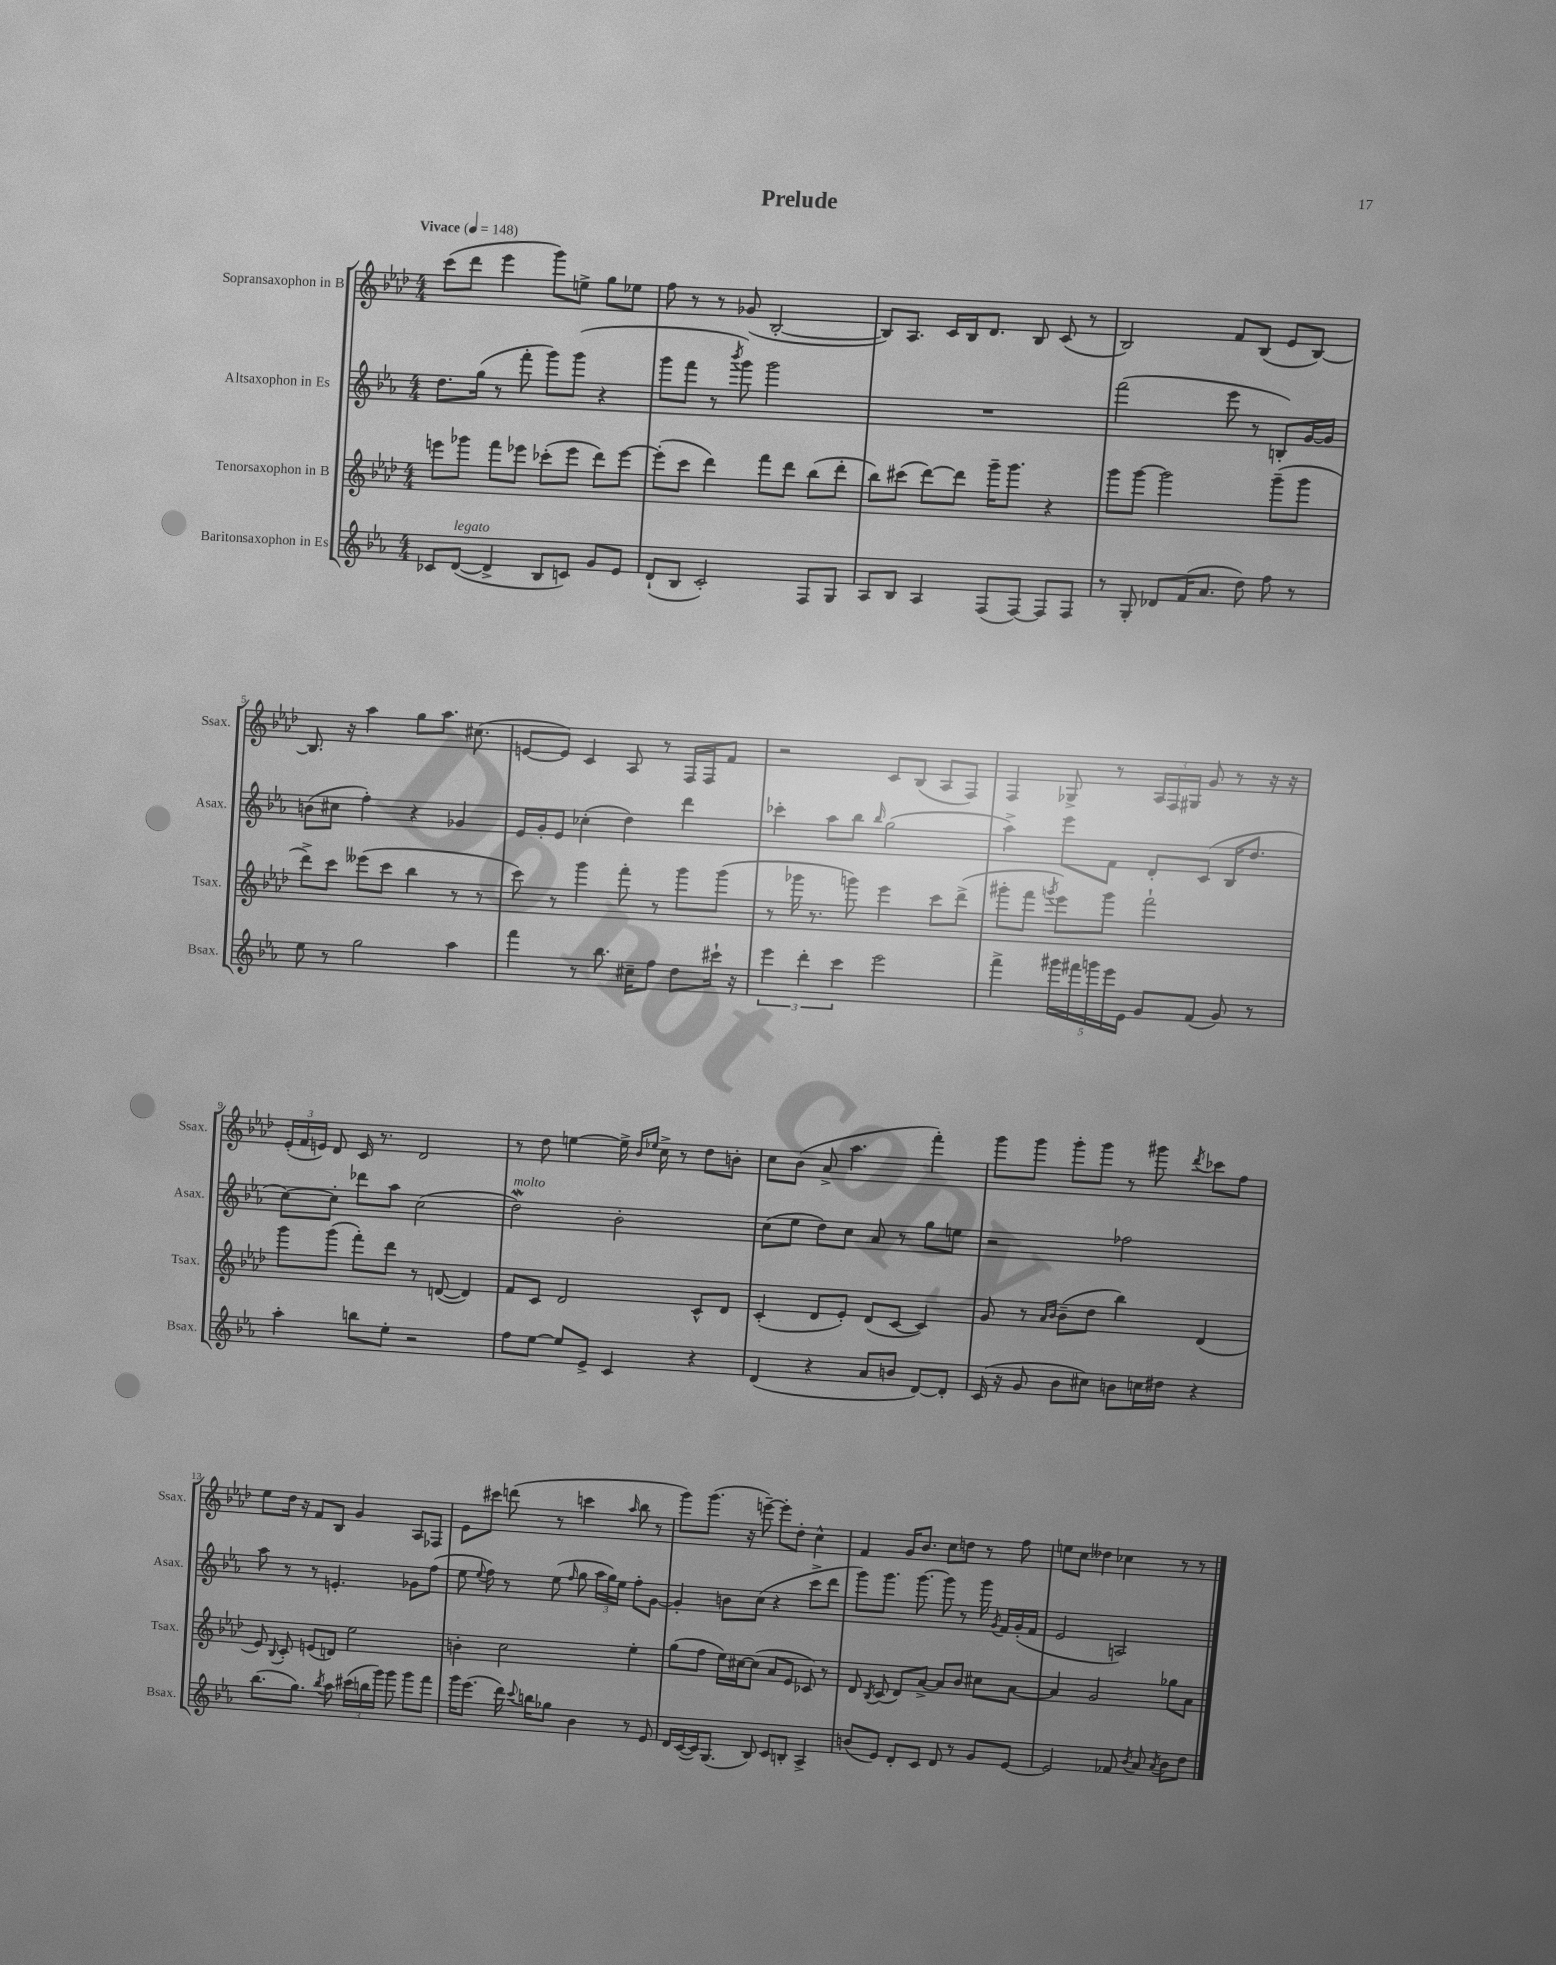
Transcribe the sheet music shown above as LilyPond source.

\header { title = "Prelude" }
<<
\new StaffGroup <<
\new Staff = "s0" \with { instrumentName = "Sopransaxophon in B" shortInstrumentName = "Ssax." } {
    \clef treble \key aes \major \numericTimeSignature \time 4/4 \tempo "Vivace" 4 = 148
    \autoBeamOff c'''8[( des'''8] ees'''4 g'''8[) e''8]-> g''8[ ees''8] |
    f''8 r8 r8 ges'8( bes2~-. |
    bes8[) aes8.] c'16[ bes16 des'8.] bes8 c'8( r8 |
    bes2) f'8[ bes8]( ees'8[ bes8]~) |
    bes8. r16 aes''4 g''8[ aes''8.] cis''8.( |
    e'8[~ e'8]) c'4 aes8 r8 f16[ f16 f'8] |
    r2 c'8[ bes8]( aes8[ f8]) |
    f4 ges8-> r8 \tuplet 3/2 { aes16[ f16 gis16] } g'8 r8 r16 r16 |
    \tuplet 3/2 { ees'16[-.( f'16 e'16]) } des'8 c'16 r8. des'2 |
    r8 des''8 e''4~ e''16-> \grace { bes'16[ ees''16] } c''16-> r8 des''8[ b'8]-. |
    c''8[ bes'8]( aes'8-> aes''4. f'''4-.) |
    g'''8[ g'''8] g'''8[-. g'''8] r8 gis'''8 \acciaccatura { des'''8 } ces'''8[ f''8] |
    ees''8[ des''16] r16 f'8[ bes8] g'4 aes8[ fes8] |
    ees'8[ cis'''8] d'''8( r8 c'''4 \grace { aes''16 } bes''8 r8 |
    g'''8[) g'''8.]( r16 e'''8~--) e'''8[-. des''8]-. c''4-^ |
    f'4 g'16[ bes'8.] c''8[ d''8] r8 f''8 |
    e''8[ c''8] deses''4 ces''4 r8 r8 \bar "|." |
}
\new Staff = "s1" \with { instrumentName = "Altsaxophon in Es" shortInstrumentName = "Asax." } {
    \clef treble \key ees \major \numericTimeSignature \time 4/4
    \autoBeamOff d''8.[ g''16]( r8 f'''8-. g'''8[) g'''8]( r4 |
    g'''8[ f'''8] r8 \acciaccatura { bes'''8 } g'''8) g'''2 |
    R1 |
    f'''2( ees'''8 r8 b8[-.) g'16~ g'16] |
    b'8[( cis''8] f''4-.) r4 ges'4 |
    ees'16[ g'16-. ees'8] ces''4-.( d''4) d'''4 |
    ces'''4-. aes''8[ bes''8] \grace { bes''16 } g''2( |
    aes''4->) ees'''8[ f'8] d'8[-. c'8]( bes16[ d''8.] |
    c''8[~) c''8]-. des'''8[ aes''8] c''2( |
    d''2\mordent^\markup { \italic "molto" }) bes'2-. |
    c''8[( ees''8] d''8[) c''8] aes'8 r8 g''8[ e''8] |
    r2 fes''2 |
    aes''8 r8 r8 e'4.-. ges'8[ f''8]( |
    ees''8 \appoggiatura { ees''8 } f''8) r8 ees''8( \grace { f''16 } g''8 \tuplet 3/2 { aes''16[ g''16) ees''16] } f''8[-. g'8]~ |
    g'4-. b'8[ c''8]( r4 c'''8[-> d'''8] |
    g'''8[) g'''8.] g'''8.~ g'''8 r8 g'''16 \acciaccatura { g'8 } f'16[ g'16-.( f'16] |
    ees'2 a2) \bar "|." |
}
\new Staff = "s2" \with { instrumentName = "Tenorsaxophon in B" shortInstrumentName = "Tsax." } {
    \clef treble \key aes \major \numericTimeSignature \time 4/4
    \autoBeamOff e'''8[ ges'''8] f'''8[ ees'''8] ces'''8[-.( ees'''8] des'''8[) ees'''8]~ |
    ees'''8[-.( c'''8] des'''4) f'''8[ des'''8] bes''8[( des'''8]-. |
    bes''8[) cis'''8]( des'''8[~) des'''8] g'''16[-- g'''8.] r4 |
    g'''8[ g'''8]~ g'''2 g'''8[--( g'''8] |
    des'''8[->) c'''8] eeses'''8[( c'''8] bes''4 r8 r8 |
    c'''8) r8 g'''4 f'''8-. r8 g'''8[ g'''8]( |
    r8 ges'''16 r8. g'''8) ees'''4 c'''8[ des'''8]->( |
    gis'''8[-. f'''8] \acciaccatura { g'''8 } ees'''8[) g'''8] f'''2-! |
    g'''8[ g'''8]( f'''8[-.) des'''8] r8 d'8~( d'4) |
    f'8[ c'8] des'2 c'8[-^ des'8] |
    c'4-.( des'8[ ees'8]-.) des'8[( c'8]~ c'4) |
    g'8 r8 \grace { aes'16[ bes'16] } bes'8[--( des''8] bes''4) des'4( |
    ees'8) \appoggiatura { bes8 } c'8-. e'8[( d'8]) ees''2 |
    b'4-. c''2 ees''4-. |
    g''8[( f''8] ees''16[) cis''16~ cis''8]( aes'8[ ees'8] ces'8) r8 |
    des'8 \acciaccatura { bes8 } c'8( des'8[) aes'8]~-> aes'8[ bes'8] cis''8[ aes'8]~ |
    aes'4 g'2 ges''8[ aes'8] \bar "|." |
}
\new Staff = "s3" \with { instrumentName = "Baritonsaxophon in Es" shortInstrumentName = "Bsax." } {
    \clef treble \key ees \major \numericTimeSignature \time 4/4
    \autoBeamOff ces'8[ d'8]~^\markup { \italic "legato" }( d'4-> bes8[ c'8]) g'8[ ees'8] |
    d'8[-!( bes8] c'2-.) f8[ g8] |
    aes8[ bes8] aes4 f8[( f8]~) f8[ f8] |
    r8 g8-. des'8[ f'16( aes'8.] d''8) f''8 r8 |
    ees''8 r8 g''2 aes''4 |
    f'''4 r8 bes''8. cis''16[-- f''8] d''8[ cis'''16]-! r16 |
    \tuplet 3/2 { ees'''4 d'''4-. c'''4 } ees'''2 |
    f'''4-> \tuplet 5/4 { gis'''16[ fis'''16 g'''16 ees'''16 ees'16] } g'8[ f'8]( g'8) r8 |
    aes''4-. b''8[ ees''8]-. r2 |
    f''8[ ees''8]~ ees''8[ ees'8]-> c'4 r4 |
    d'4( r4 aes'8[ b'8] d'8[~) d'8]-. |
    c'16( r16 g'8 bes'8[ cis''8]) b'8[ c''16 dis''16] r4 |
    bes''8.[( g''8.]) \acciaccatura { bes''8 } aes''8 \tuplet 3/2 { cis'''16[( b''16 g'''16]) } g'''8 g'''8[ f'''8] |
    g'''16[ ees'''8.]( d'''16) \appoggiatura { c'''8 } b''16[ ges''8] bes'4 r8 ees'8 |
    d'16[ c'16~( c'16) g8.]( bes8) c'8[ b8]-. aes4-> |
    b'8[( ees'8]) d'8[-. c'8] d'8 r8 g'8[ ees'8]~ |
    ees'2 fes'8 \acciaccatura { bes'8 } aes'8 \acciaccatura { aes'8 } bes'8[ d''8] \bar "|." |
}
>>
>>
